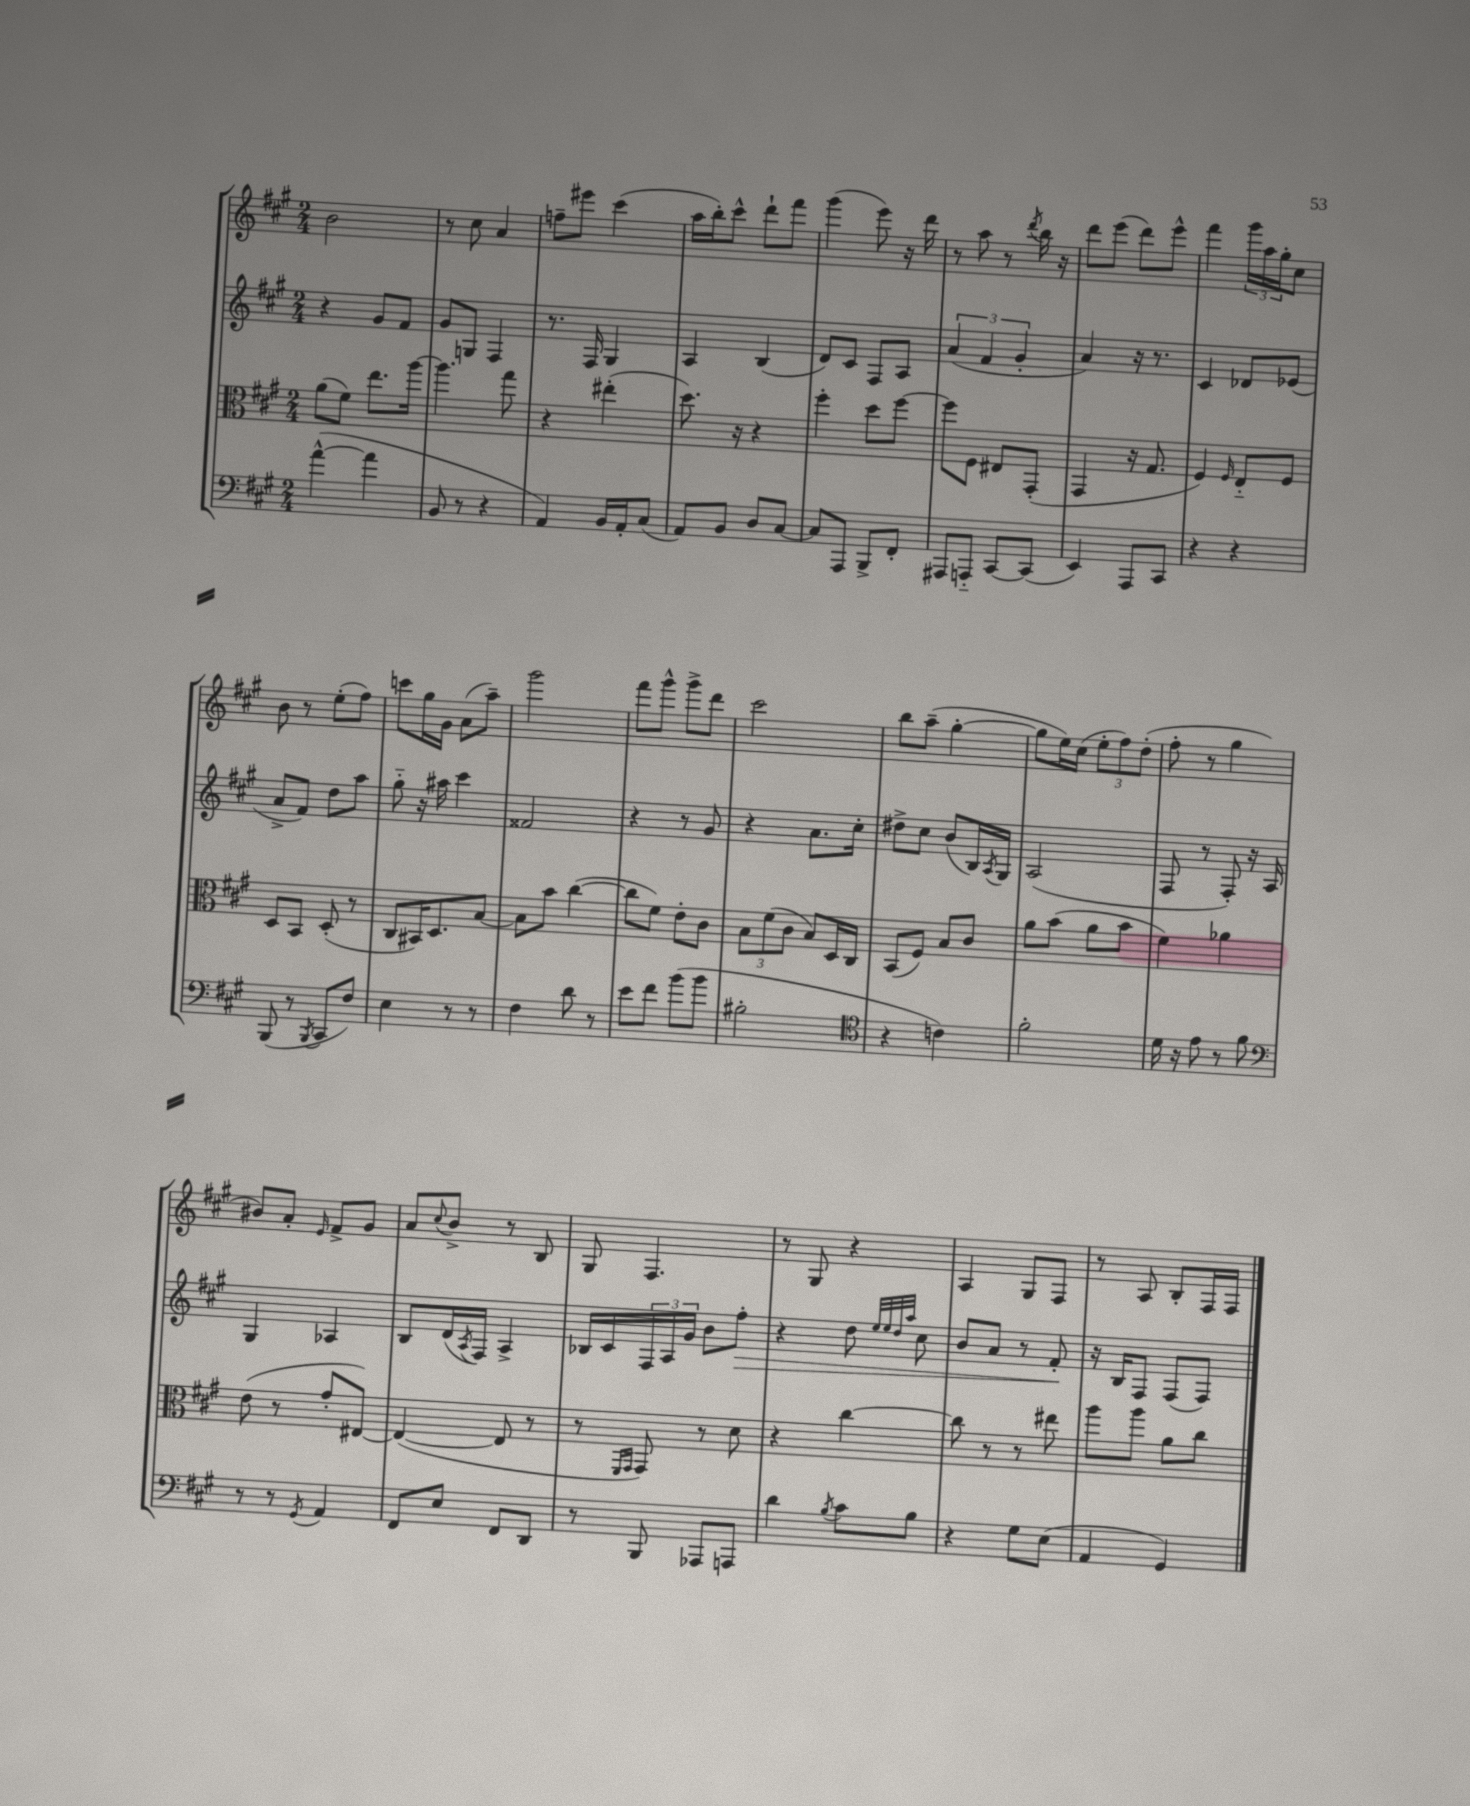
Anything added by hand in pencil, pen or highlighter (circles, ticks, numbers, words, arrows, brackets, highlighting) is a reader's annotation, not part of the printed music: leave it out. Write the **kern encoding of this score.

**kern	**kern	**kern	**kern
*staff4	*staff3	*staff2	*staff1
*clefF4	*clefC3	*clefG2	*clefG2
*k[f#c#g#]	*k[f#c#g#]	*k[f#c#g#]	*k[f#c#g#]
*M2/4	*M2/4	*M2/4	*M2/4
([4a^^	(8a	4r	2b
.	8f#)	.	.
4a]	8.ee	8g#	.
.	.	8f#	.
.	[16aa	.	.
=	=	=	=
8BB	4.aa]	8g#	8r
8r	.	8G	8cc#
4r	.	4F#	4a
.	8gg#	.	.
=	=	=	=
4AA)	4r	8.r	8ff~
.	.	.	8eee#
.	.	16F#	.
16BB	(4ee#'	4G#	(4ccc#
16AA'	.	.	.
(8C#	.	.	.
=	=	=	=
8AA)	8.dd)	4A	16aa
.	.	.	16bb')
8BB	.	.	8ccc#^^
.	16r	.	.
8D	4r	(4B	8ddd`
[8C#	.	.	8fff#
=	=	=	=
8C#]	4ff#'	8d)	(4ggg#
8AAA	.	8c#	.
8BBB^	8dd	8F#	8eee)
8FF#'	[8ff#	8A	16r
.	.	.	16ddd
=	=	=	=
8AAA#	8ff#]	(6a	8r
8AAA'~	8F#	.	8aa
.	.	6f#	.
[8CC#	8E#	.	8r
.	.	6g#'	.
.	.	.	8qddd
(8CC#]	(8GG#'	.	16bb
.	.	.	16r
=	=	=	=
4EE)	4GG#	4a)	8ddd
.	.	.	(8eee
8AAA	16r	16r	8ddd)
.	8.G#	8.r	.
8CC#	.	.	8eee^^
=	=	=	=
4r	4F#)	4c#	4fff#
.	16qqF#	.	.
4r	8E'~	8d-	24ggg#
.	.	.	24aa
.	.	.	24gg#'
.	8F#	(8e-	8cc#
=	=	=	=
(8BBB	8D	8a^	8b
8r	8BB	8f#)	8r
8qBBB	.	.	.
8CC#	(8D'	8dd	(8ee'
8F#)	8r	8aa	8ff#)
=	=	=	=
4E	8C#	8gg#'~	8ccc
.	16BB#)	16r	16gg#
.	8.D	16aa#	16g#
8r	.	4ccc#	(8a
8r	[8B	.	8aa~)
=	=	=	=
4F#	8B]	2f##	2ggg#
.	8b	.	.
8d	([4cc#	.	.
8r	.	.	.
=	=	=	=
8e	8cc#]	4r	8fff#
8f#	8f#)	.	8ggg#^^
(8b	8e'	8r	8ggg#^
8b	8c#	8g#	8ddd
=	=	=	=
2B#'	12B	4r	2ccc#
.	(12f#	.	.
.	12c#	.	.
.	8B)	8.a	.
.	16D	.	.
.	16C#	16cc#'	.
=	=	=	=
*clefC4	*	*	*
4r	(8BB	8dd#^	8bb
.	8F#)	8cc#	(8aa~
4c)	8B	(8b	[4gg#'
.	8c#	16B)	.
.	.	8qA	.
.	.	16G#	.
=	=	=	=
2f#'	8a	(2A	8gg#]
.	(8b	.	16ee)
.	.	.	(16cc#
.	8a	.	12ee'
.	.	.	12ff#)
.	8b	.	.
.	.	.	(12dd'
=	=	=	=
16d	4f#)	8F#	8ff#'
16r	.	.	.
8e	.	8r	8r
8r	4a-	8F#')	4gg#
8f#	.	16r	.
.	.	16A	.
=	=	=	=
*clefF4	*	*	*
8r	(8e	4G#	8b#)
8r	8r	.	8a'
8qGG#	.	.	16qqe
4AA	8g#'	4A-	8f#^
.	[8E#)	.	8g#
=	=	=	=
8FF#	(4E#_	8B	8a
.	.	.	8qqcc#
8E	.	(16d	8b^
.	.	8qA	.
.	.	16F#)	.
8FF#	8E#]	4A^	8r
8DD	8r	.	8B
=	=	=	=
8r	8r	16B-	8G#
.	.	16c#	.
.	16qqFF#	.	.
.	16qqGG#	.	.
8BBB	8GG#)	24F#	4.F#
.	.	24A	.
.	.	24g#	.
8AAA-	8r	8b	.
8AAA	8d	8ff#'	.
=	=	=	=
4d	4r	4r	8r
.	.	.	8G#
8qB	.	.	.
8c#	[4cc#	8dd	4r
.	.	32qqee	.
.	.	32qqee	.
.	.	32qqdd	.
.	.	32qqaa	.
8B	.	8cc#	.
=	=	=	=
4r	8cc#]	8b	4A
.	8r	8a	.
8G#	8r	8r	8G#
(8E	8ee#	8f#'	8F#
=	=	=	=
4AA	8aa	16r	8r
.	.	16B	.
.	8aa	8F#	8A
4GG#)	8a	(8F#	8B'
.	8cc#	8F#)	16F#
.	.	.	16F#
==	==	==	==
*-	*-	*-	*-
